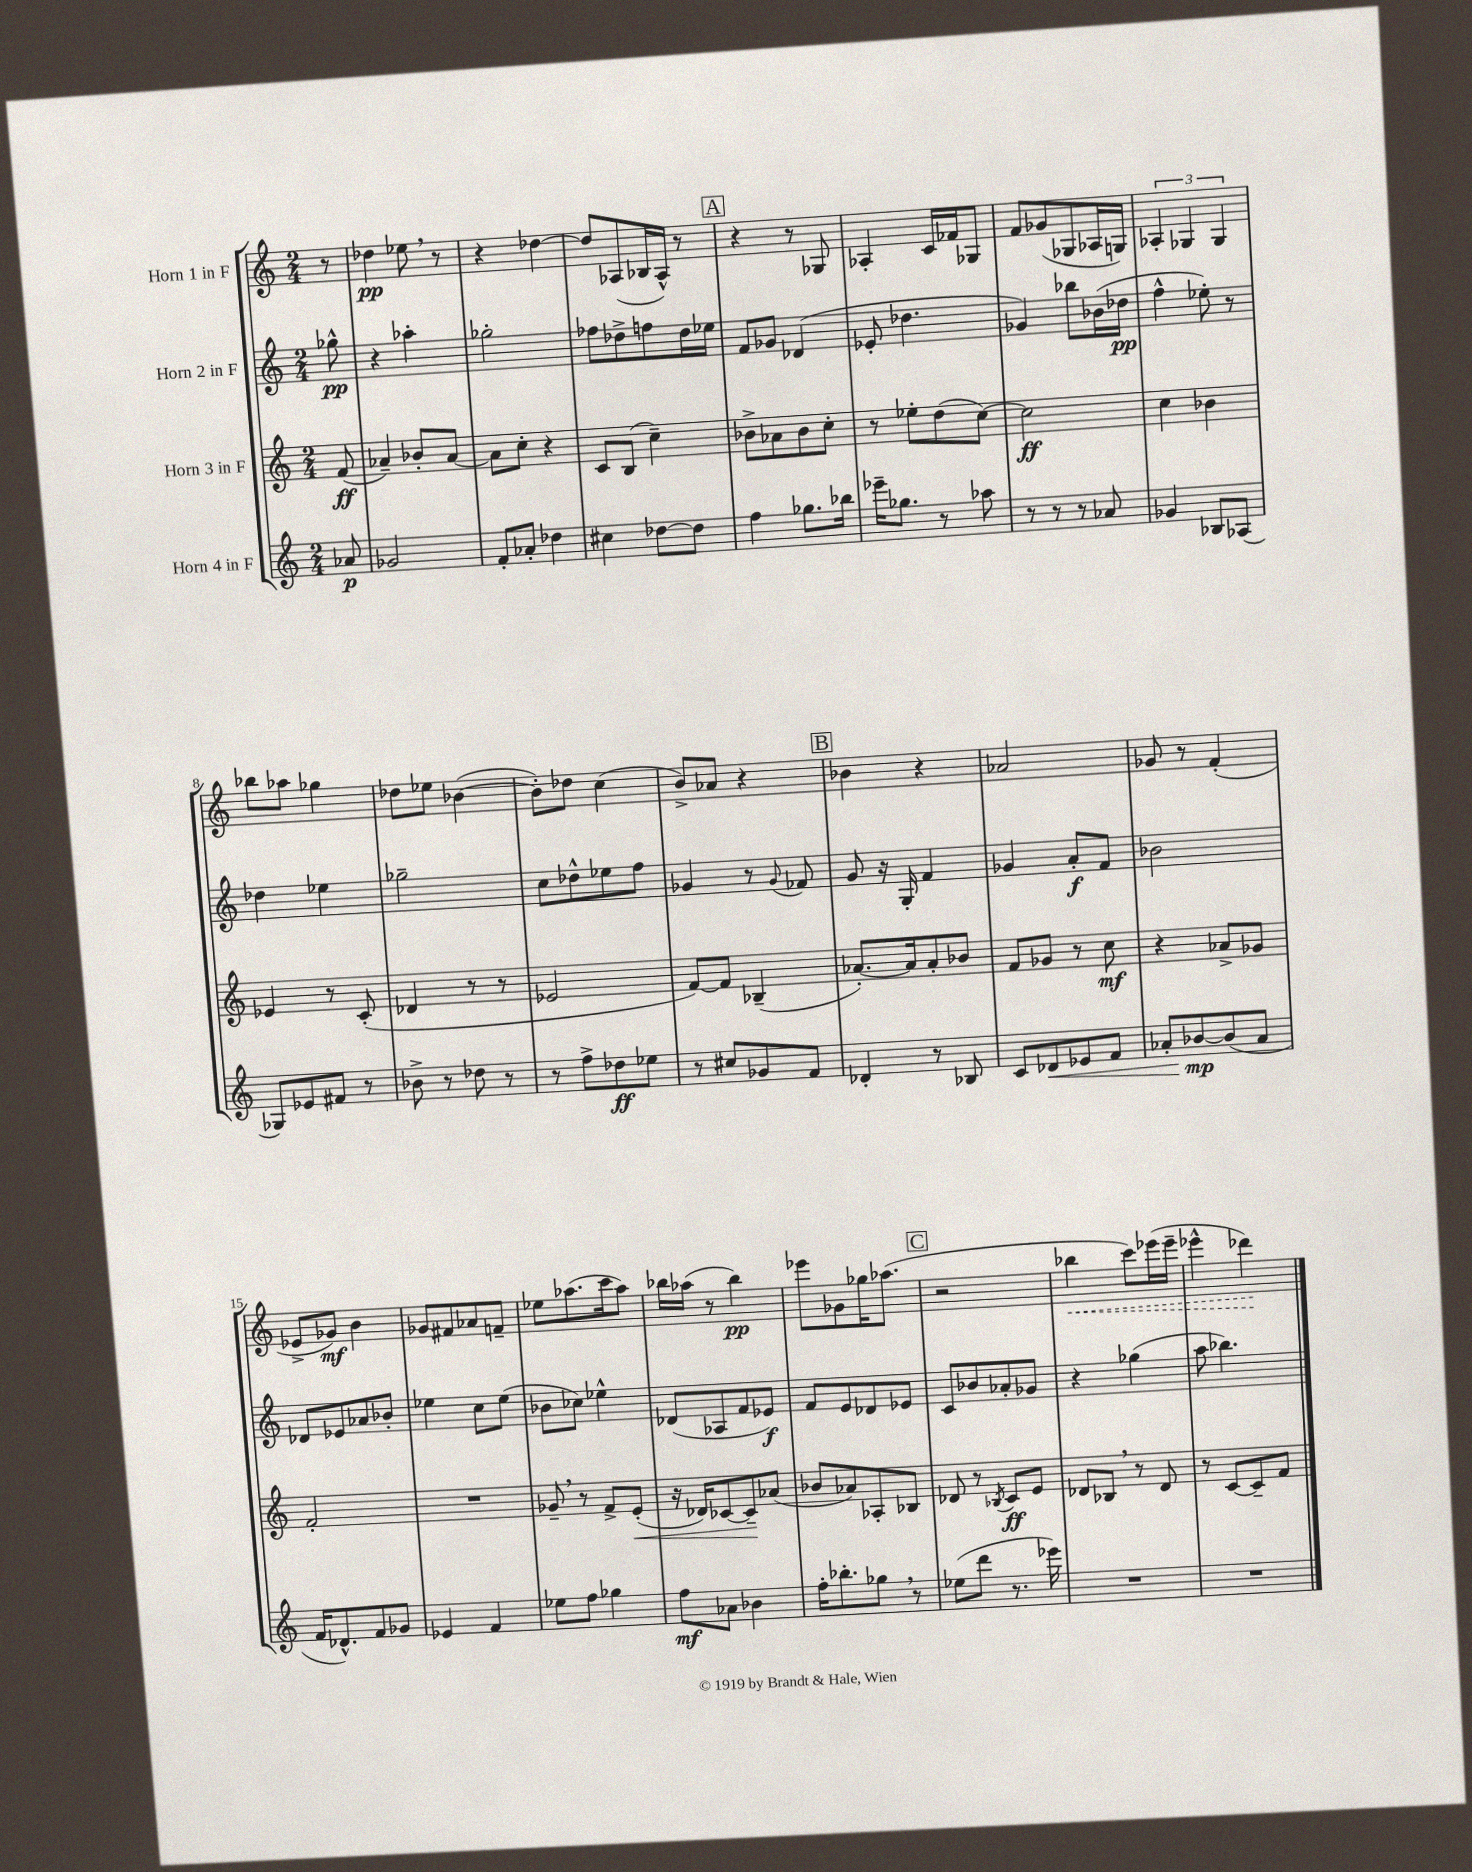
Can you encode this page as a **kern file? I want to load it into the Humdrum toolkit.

**kern	**kern	**kern	**kern
*staff4	*staff3	*staff2	*staff1
*clefG2	*clefG2	*clefG2	*clefG2
*k[]	*k[]	*k[]	*k[]
*M2/4	*M2/4	*M2/4	*M2/4
8a-/	(8f/	8gg-^^\	8r
=	=	=	=
2g-/	4a-~/)	4r	4dd-\
.	8b-'/L	4aa-'\	8ee-\
.	[8a-/J	.	8r
=	=	=	=
8f'/L	8a-\]L	2gg-'\	4r
8a-'/J	8cc'\J	.	.
4dd-\	4r	.	[4dd-\
=	=	=	=
4cc#\	8c/L	8ff-\L	8dd-/]L
.	(8B/J	8dd-^\	(8A-/
[8dd-\L	4cc~\)	8ff\	16B-/L
.	.	.	16A-^^/JJ)
8dd-\]J	.	16dd-\L	8r
.	.	16ee-\JJ	.
=	=	=	=
4ff\	8b-^\L	8f/L	4r
.	8a-\	8g-/J	.
8.gg-\L	8b-\	(4d-/	8r
.	8cc'\J	.	8G-/
16bb-\Jk	.	.	.
=	=	=	=
16eee-~\LK	8r	8e-'/	4A-'/
8.gg-\J	.	.	.
.	8ee-'\L	4.dd-\	.
8r	(8dd\	.	16c/LL
.	.	.	16f-/J
8aa-\	[8cc\J)	.	8G-/J
=	=	=	=
8r	2cc\]	4g-/)	8f/L
8r	.	.	(8g-/
8r	.	8bb-\L	8G-/
8a-/	.	(16b-\L	16A-/L
.	.	16dd-\JJ	16G/JJ)
=	=	=	=
4g-/	4cc\	4ff^^\	6A-'/
.	.	.	6G-/
8B-/L	4b-\	8ee-'\)	.
.	.	.	6G-/
(8A-/J	.	8r	.
=	=	=	=
8G-/L)	4e-/	4dd-\	8bb-\L
8e-/	.	.	8aa-\J
8f#/J	8r	4ee-\	4gg-\
8r	(8c'/	.	.
=	=	=	=
8b-^\	4d-/	2gg-~\	8dd-\L
8r	.	.	8ee-\J
8dd-\	8r	.	([4b-\
8r	8r	.	.
=	=	=	=
8r	2e-/	8cc\L	8b-'\]L)
8ff^\L	.	8dd-^^\	8dd-\J
8dd-\	.	8ee-\	(4cc\
8ee-\J	.	8ff\J	.
=	=	=	=
8r	[8f/L)	4g-/	8b^/L)
8cc#/L	8f/]J	.	8a-/J
8g-/	(4B-~/	8r	4r
.	.	8qqg-/	.
8f/J	.	8f-/	.
=	=	=	=
4d-'/	[8.a-'/L)	8g/	4b-\
.	.	16r	.
.	16a-/]k	16G'/	.
8r	8a-'/	4f/	4r
8B-/	8b-/J	.	.
=	=	=	=
8c/L	8f/L	4g-/	2a-/
8d-/	8g-/J	.	.
8e-/	8r	8a'/L	.
8f/J	8cc\	8f/J	.
=	=	=	=
8a-'/L	4r	2b-\	8g-/
[8b-/	.	.	8r
(8b-/]	8a-^/L	.	(4f'/
8a-/J	8g-/J	.	.
=	=	=	=
16f/LK	2f'/	8d-/L	8e-^/L
8.d-^^/)	.	.	.
.	.	8e-/	8g-/J)
8f/	.	8a-/	4b\
8g-/J	.	8b-'/J	.
=	=	=	=
4e-/	2r	4ee-\	8g-/L
.	.	.	8f#/
4f/	.	8cc\L	8a-/
.	.	(8ee-\J	8f~/J
=	=	=	=
8ee-\L	8g-~/	8b-\L	8ee-\L
8ff\J	8r	8cc-\J)	(8.aa-\
4gg-\	8f^/L	4ee-^^\	.
.	.	.	16ccc\k
.	(8e'/J	.	8aa-\J)
=	=	=	=
8ff\L	16r	(8d-/L	16bb-\LL
.	16d-/LK)	.	(16aa-\JJ
8a-\J	[8c-/	8A-/	8r
4b-\	8c-~/]	8f/	4bb-\)
.	(8a-/J	8e-/J)	.
=	=	=	=
16ff'\LK	8b-/L	8f/L	8eee-\L
8.bb-'\	.	.	.
.	8a-/)	8e/	8g-\
8gg-\J	8A-'/	8d-/	16gg-\K
.	.	.	(8.aa-\J
8r	8B-/J	8e-/J	.
=	=	=	=
(8ee-\L	8d-/	8c/L	2r
8ddd\J	8r	8b-/	.
.	8qB-/	.	.
8.r	8c/L	8a-'/	.
.	8e/J	8g-/J	.
16eee-\)	.	.	.
=	=	=	=
2r	8d-/L	4r	4bb-\
.	8B-/J	.	.
.	8r	(4gg-\	8ccc\L)
.	8d-/	.	(16eee-\L
.	.	.	16eee-~\JJ
=	=	=	=
2r	8r	8aa\	4eee-^^\
.	[8c/L	4.bb-\)	.
.	8c~/]	.	4ddd-\)
.	8f/J	.	.
==	==	==	==
*-	*-	*-	*-
